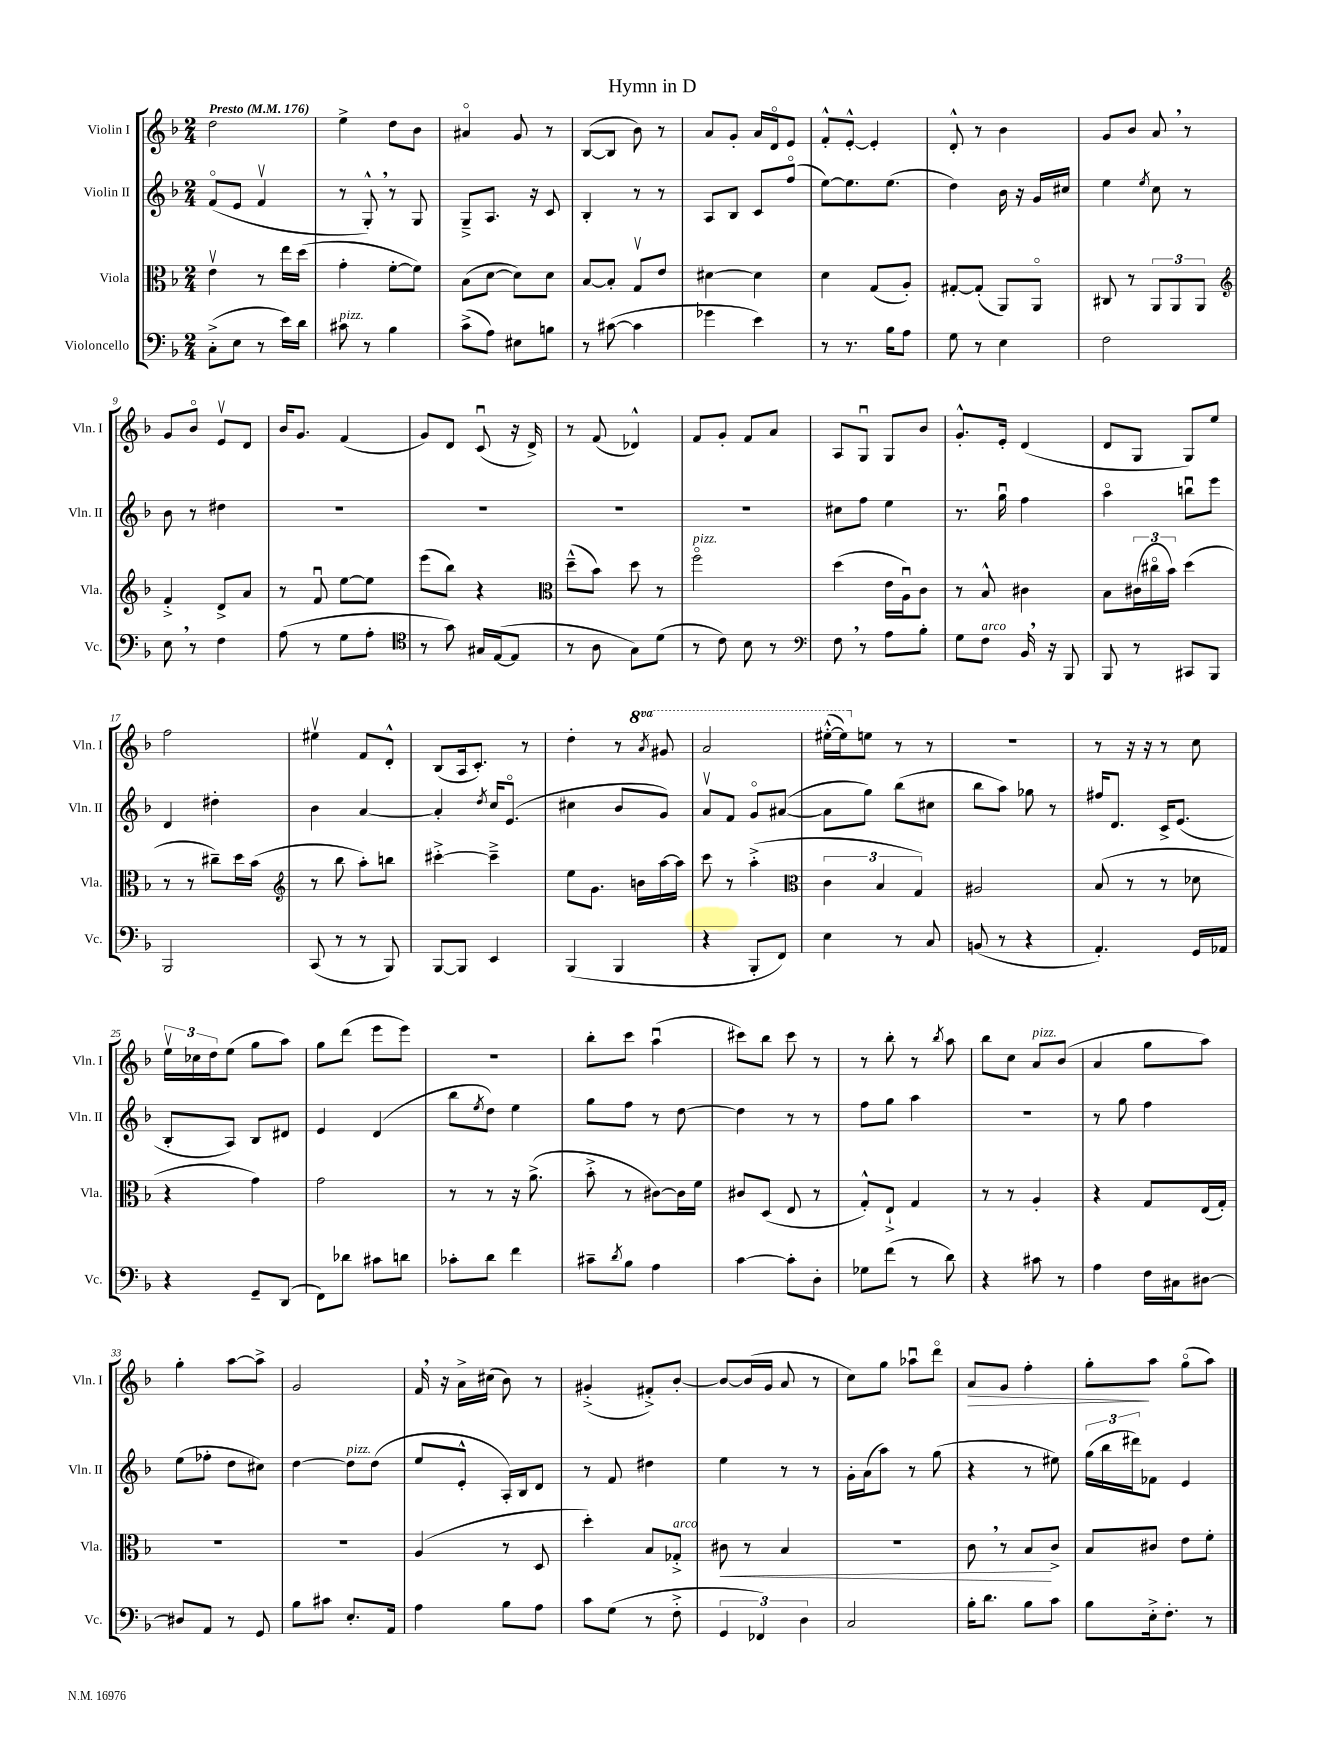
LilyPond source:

\header { title = "Hymn in D" }
<<
\new StaffGroup <<
\new Staff = "s0" \with { instrumentName = "Violin I" shortInstrumentName = "Vln. I" } {
    \clef treble \key f \major \numericTimeSignature \time 2/4 \set Staff.ottavationMarkups = #ottavation-simple-ordinals \tempo "Presto" 4 = 176
    d''2 |
    e''4-> d''8 bes'8 |
    ais'4\flageolet g'8 r8 |
    bes8~( bes8 bes'8) r8 |
    a'8 g'8-. a'16 d'16\flageolet e'8 |
    f'8-.-^ e'8~-.-^ e'4-. |
    d'8-.-^ r8 bes'4 |
    g'8 bes'8 a'8 \breathe r8 |
    g'8 bes'8\flageolet e'8\upbow d'8 |
    bes'16 g'8. f'4( |
    g'8) d'8 c'8\downbow( r16 d'16->) |
    r8 f'8( des'4-^) |
    f'8 g'8-. f'8 a'8 |
    a8 g8\downbow g8 bes'8 |
    g'8.-.-^ e'16-. d'4( |
    d'8 g8 g8) e''8 |
    f''2 |
    eis''4\upbow f'8 d'8-.-^ |
    bes8( a16 c'8.-.) r8 |
    d''4-. r8 \ottava #1 \acciaccatura { a''8 } gis''8 |
    a''2 |
    eis'''16~-.-^( eis'''16) \ottava #0 e''!8 r8 r8 |
    r2 |
    r8 r16 r16 r8 c''8 |
    \tuplet 3/2 { e''16\upbow ces''16 d''16 } e''8( g''8 a''8) |
    g''8 d'''8( e'''8 e'''8) |
    r2 |
    bes''8-. c'''8 a''4\downbow( |
    cis'''8) bes''8 cis'''8 r8 |
    r8 bes''8-. r8 \acciaccatura { bes''8 } a''8 |
    bes''8 c''8 a'8^\markup { \italic "pizz." } bes'8( |
    a'4 g''8 a''8) |
    g''4-. a''8~ a''8-> |
    g'2 |
    f'16 \breathe r16 a'16-> cis''16( bes'8) r8 |
    gis'4-.->( fis'8-.->) bes'8~-. |
    bes'8~ bes'16( g'16 a'8 r8 |
    c''8) g''8 aes''8\downbow d'''8\flageolet |
    a'8\> g'8 f''4-. |
    g''8-.\! a''8 g''8\flageolet( a''8) \bar "|." |
}
\new Staff = "s1" \with { instrumentName = "Violin II" shortInstrumentName = "Vln. II" } {
    \clef treble \key f \major \numericTimeSignature \time 2/4
    f'8\flageolet( e'8 f'4\upbow |
    r8 g8-.-^) \breathe r8 g8 |
    g8---> a8. r16 c'8 |
    bes4-. r8 r8 |
    a8 bes8 c'8 f''8\flageolet( |
    e''8~) e''8. e''8.( |
    d''4) bes'16 r16 g'16 cis''16 |
    e''4 \acciaccatura { e''8 } c''8 r8 |
    bes'8 r8 dis''4 |
    R2 |
    R2 |
    R2 |
    R2 |
    cis''8 f''8 e''4 |
    r8. g''16\downbow f''4 |
    a''4\flageolet b''8\downbow e'''8 |
    d'4 dis''4-. |
    bes'4 a'4~ |
    a'4-. \acciaccatura { d''8 } c''16 e'8.\flageolet( |
    cis''4 bes'8 g'8) |
    a'8\upbow f'8 g'8\flageolet ais'8~( |
    ais'8 g''8) bes''8( cis''8 |
    bes''8 a''8) ges''8 r8 |
    fis''16 d'8. c'16-> e'8.( |
    bes8-. a8) bes8 dis'8 |
    e'4 d'4( |
    bes''8 \acciaccatura { e''8 } d''8) e''4 |
    g''8 f''8 r8 d''8~ |
    d''4 r8 r8 |
    f''8 g''8 a''4 |
    r2 |
    r8 g''8 f''4 |
    e''8( fes''8-. d''8 cis''8) |
    d''4~ d''8^\markup { \italic "pizz." } d''8( |
    e''8 e'8-.-^ a16-.) bes16 d'8 |
    r8 f'8 dis''4 |
    e''4 r8 r8 |
    g'16-. a'16( a''8) r8 g''8( |
    r4 r8 eis''8) |
    \tuplet 3/2 { g''16( bes''16 dis'''16) } fes'8 e'4 \bar "|." |
}
\new Staff = "s2" \with { instrumentName = "Viola" shortInstrumentName = "Vla." } {
    \clef alto \key f \major \numericTimeSignature \time 2/4
    e'4\upbow r8 e''16 d''16( |
    g'4-. f'8~-. f'8) |
    bes8( d'8~ d'8) d'8 |
    bes8~ bes8-. g8\upbow e'8 |
    dis'4~ dis'4 |
    d'4 g8( a8-.) |
    gis8~-. gis8-.( a,8) a,8\flageolet |
    cis8 r8 \tuplet 3/2 { a,8 a,8 a,8 } |
    \clef treble f'4-.-> d'8-> a'8 |
    r8 f'8\downbow e''8~ e''8 |
    e'''8( bes''8) r4 |
    \clef alto d''8---^( bes'8) d''8 r8 |
    f''2\flageolet^\markup { \italic "pizz." } |
    d''4( e'16 a16\downbow) c'8 |
    r8 bes8-^ cis'4 |
    bes8 \tuplet 3/2 { cis'16( cis''16\flageolet bes'16) } d''4( |
    r8 r8 cis''8--) d''16 bes'16( |
    \clef treble r8 bes''8 a''8-.) b''8 |
    cis'''4~-.-> cis'''4---> |
    e''8 g'8. b'16 a''16~ a''16 |
    c'''8 r8 a''4-.->( |
    \clef alto \tuplet 3/2 { c'4 bes4 g4) } |
    ais2 |
    bes8( r8 r8 des'8 |
    r4 g'4) |
    g'2 |
    r8 r8 r16 a'8.->( |
    bes'8-.-> r8 cis'8~) cis'16 f'16 |
    cis'8 d8( e8 r8 |
    g8-.-^) e8-!-> g4 |
    r8 r8 a4-. |
    r4 g8 e16( g16-.) |
    r2 |
    R2 |
    a4( r8 d8 |
    d''4-.) bes8 ges8-.->^\markup { \italic "arco" } |
    cis'8\< r8 bes4 |
    R2 |
    c'8 \breathe r8 bes8\! c'8-> |
    bes8 cis'8 e'8 f'8-. \bar "|." |
}
\new Staff = "s3" \with { instrumentName = "Violoncello" shortInstrumentName = "Vc." } {
    \clef bass \key f \major \numericTimeSignature \time 2/4
    c8-.->( e8 r8 e'16) d'16 |
    cis'8^\markup { \italic "pizz." } r8 bes4 |
    c'8->( a8) eis8 b8 |
    r8 cis'8~( cis'4 |
    ges'4 e'4) |
    r8 r8. bes16 a8 |
    g8 r8 e4 |
    f2 |
    e8 \breathe r8 f4 |
    a8( r8 g8 a8-. |
    \clef tenor r8 g'8) gis16 e16~( e8 |
    r8 a8 g8) d'8( |
    r8 c'8) bes8 r8 |
    \clef bass f8 \breathe r8 a8 bes8-. |
    g8 f8^\markup { \italic "arco" } bes,16 \breathe r16 bes,,8 |
    bes,,8 r8 cis,8 bes,,8 |
    bes,,2 |
    c,8( r8 r8 bes,,8) |
    bes,,8~ bes,,8 e,4 |
    bes,,4( bes,,4 |
    r4 bes,,8-. f,8) |
    e4 r8 c8 |
    b,8( r8 r4 |
    a,4.-.) g,16 aes,16 |
    r4 g,8-- d,8( |
    f,8) des'8 cis'8 d'8 |
    ces'8-. d'8 f'4 |
    cis'8-- \acciaccatura { d'8 } bes8 a4 |
    c'4~ c'8-. d8-. |
    ges8 f'8( r8 d'8) |
    r4 cis'8 r8 |
    a4 f16 cis16 dis8~ |
    dis8 a,8 r8 g,8 |
    bes8 cis'8 e8.-. a,16 |
    a4 bes8 a8 |
    c'8 g8( r8 f8-.-> |
    \tuplet 3/2 { g,4 fes,4) d4 } |
    c2 |
    bes16-. d'8. bes8 c'8 |
    bes8 e16-.-> f8.-. r8 \bar "|." |
}
>>
>>
